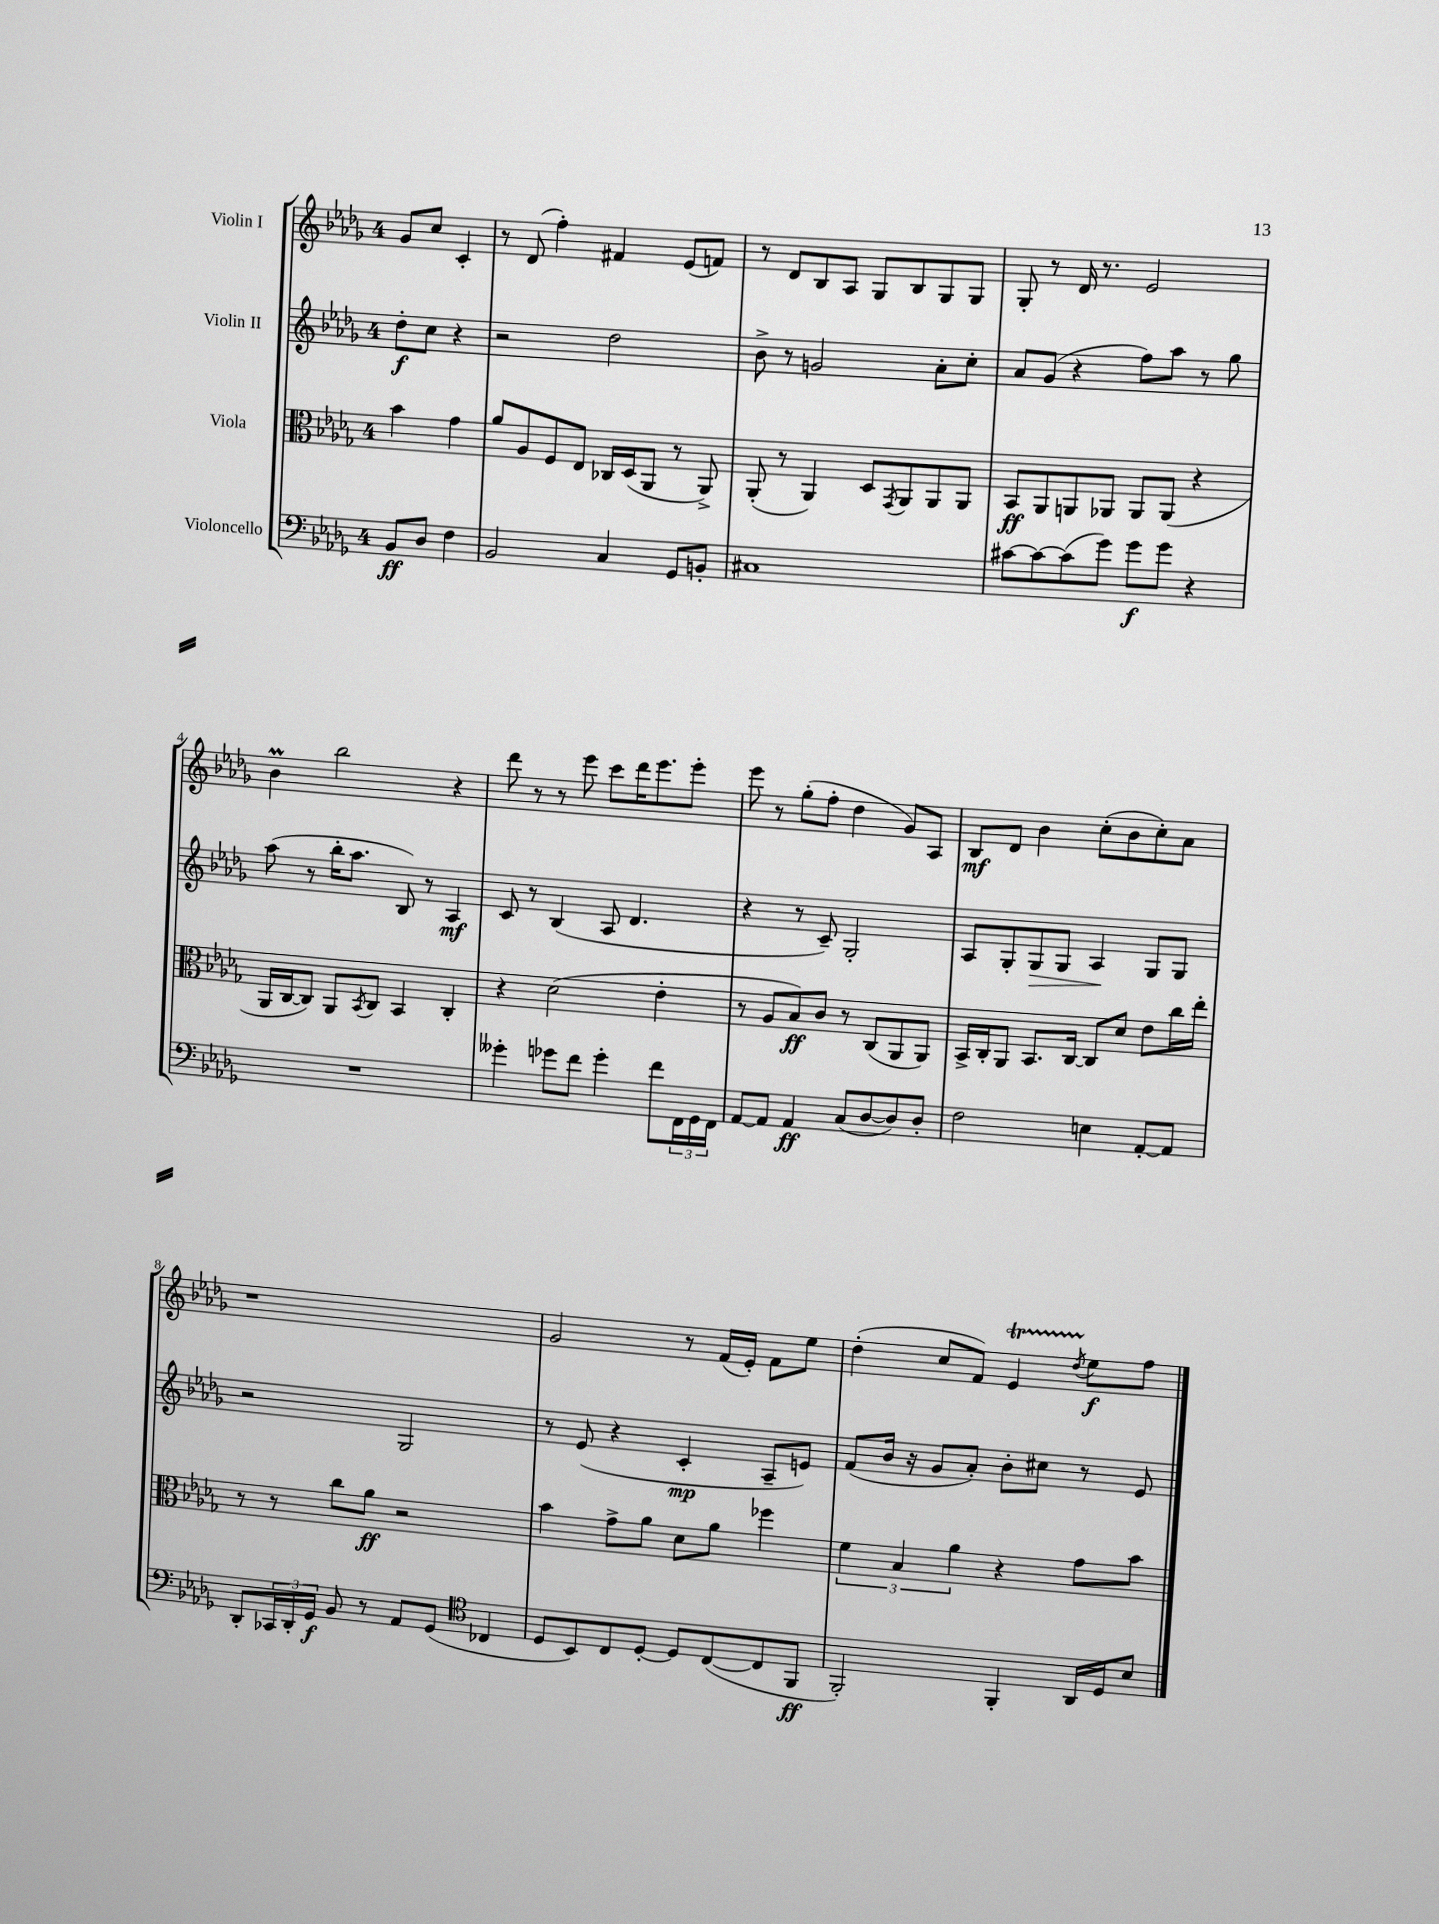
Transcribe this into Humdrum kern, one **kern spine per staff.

**kern	**dynam	**kern	**dynam	**kern	**dynam	**kern	**dynam
*part4	*part4	*part3	*part3	*part2	*part2	*part1	*part1
*staff4	*staff4	*staff3	*staff3	*staff2	*staff2	*staff1	*staff1
*I"Violoncello	*	*I"Viola	*	*I"Violin II	*	*I"Violin I	*
*clefF4	*	*clefC3	*	*clefG2	*	*clefG2	*
*k[b-e-a-d-g-]	*	*k[b-e-a-d-g-]	*	*k[b-e-a-d-g-]	*	*k[b-e-a-d-g-]	*
*M4/4	*	*M4/4	*	*M4/4	*	*M4/4	*
=	=	=	=	=	=	=	=
8BB-/L	ff	4b-\	.	8dd-'\L	f	8g-/L	.
8D-/J	.	.	.	8cc\J	.	8cc/J	.
4F\	.	4g-\	.	4r	.	4c'/	.
=1	=1	=1	=1	=1	=1	=1	=1
2BB-/	.	8a-/L	.	2r	.	8r	.
.	.	8A-/	.	.	.	(8d-/	.
.	.	8F/	.	.	.	4ff'\)	.
.	.	8E-/J	.	.	.	.	.
4C/	.	16C-X/LL	.	2dd-\	.	4f#X/	.
.	.	(16D-/J	.	.	.	.	.
.	.	8AA-/J	.	.	.	.	.
8GG-/L	.	8r	.	.	.	(8e-/L	.
8BBn'/J	.	8AA-^/)	.	.	.	8fn/J)	.
=2	=2	=2	=2	=2	=2	=2	=2
1C#X	.	(8AA-'/	.	8b-^\	.	8r	.
.	.	8r	.	8r	.	8d-/L	.
.	.	4AA-/)	.	2gn/	.	8B-/	.
.	.	.	.	.	.	8A-/J	.
.	.	8D-/L	.	.	.	8G-/L	.
.	.	8qGG-/	.	.	.	.	.
.	.	8AA-/	.	.	.	8B-/	.
.	.	8AA-/	.	8a-'\L	.	8G-/	.
.	.	8AA-/J	.	8cc'\J	.	8G-/J	.
=3	=3	=3	=3	=3	=3	=3	=3
[8c#X\L	.	8BB-/L	ff	8a-/L	.	8G-'/	.
8c#\_	.	8AA-/	.	(8g-/J	.	8r	.
(8c#\]	.	8AAn/	.	4r	.	16d-/	.
.	.	.	.	.	.	8.r	.
8g-\J)	.	8AA-X/J	.	.	.	.	.
8g-\L	f	8AA-/L	.	8ff\L)	.	2e-/	.
8g-\J	.	(8AA-/J	.	8aa-\J	.	.	.
4r	.	4r	.	8r	.	.	.
.	.	.	.	8gg-\	.	.	.
!!LO:LB:g=z
=4	=4	=4	=4	=4	=4	=4	=4
1r	.	16AA-/LL	.	(8aa-\	.	4b-M\	.
.	.	[16C/J	.	.	.	.	.
.	.	8C/J])	.	8r	.	.	.
.	.	8AA-/L	.	16bb-'\KL	.	2bb-\	.
.	.	.	.	8.aa-\J	.	.	.
.	.	8qBB-/	.	.	.	.	.
.	.	8C/J	.	.	.	.	.
.	.	4BB-/	.	8B-/)	.	.	.
.	.	.	.	8r	.	.	.
.	.	4C'/	.	4A-/	mf	4r	.
=5	=5	=5	=5	=5	=5	=5	=5
4g--X'\	.	4r	.	8c/	.	8ddd-\	.
.	.	.	.	8r	.	8r	.
8g-X\L	.	(2d-\	.	(4B-/	.	8r	.
8f\J	.	.	.	.	.	8eee-\	.
4g-'\	.	.	.	8A-/	.	8ccc\L	.
.	.	.	.	4.d-/	.	16ddd-\K	.
.	.	.	.	.	.	8.eee-\	.
8f\L	.	4e-'\	.	.	.	.	.
24FF\L	.	.	.	.	.	8eee-'\J	.
24GG-\	.	.	.	.	.	.	.
24FF\JJ	.	.	.	.	.	.	.
=6	=6	=6	=6	=6	=6	=6	=6
[8AA-/L	.	8r	.	4r	.	8eee-\	.
8AA-/J]	.	8A-/L	.	.	.	8r	.
4AA-/	ff	8B-/)	ff	8r	.	(8gg-'\L	.
.	.	8c/J	.	8c~/)	.	8ff'\J	.
(8C/L	.	8r	.	2G-'/	.	4dd-\	.
[8D-/	.	(8C/L	.	.	.	.	.
8D-/])	.	8AA-/	.	.	.	8g-/L)	.
8D-'/J	.	8AA-/J)	.	.	.	8A-/J	.
=7	=7	=7	=7	=7	=7	=7	=7
2F\	.	16BB-^/LL	.	8A-/L	.	8B-/L	mf
.	.	16C'/J	.	.	.	.	.
.	.	8AA-/J	.	8G-'/	.	8d-/J	.
!	!	!	!	!	!LO:HP:b	!	!
.	.	8.BB-/L	.	8G-/	>	4b-\	.
.	.	.	.	8G-/J	.	.	.
.	.	[16C/Jk	.	.	.	.	.
4En\	.	8C/L]	.	4A-/	.	(8cc'\L	.
.	.	8d-/J	.	.	.	8b-\	.
[8AA-'/L	.	8e-\L	.	8G-/L	]	8cc'\)	.
8AA-/J]	.	16cc\L	.	8G-/J	.	8a-\J	.
.	.	16ee-'\JJ	.	.	.	.	.
!!LO:LB:g=z
=8	=8	=8	=8	=8	=8	=8	=8
8DD-'/L	.	8r	.	2r	.	1r	.
24CC-X/L	.	8r	.	.	.	.	.
24DD-'/	.	.	.	.	.	.	.
24GG-/JJ	f	.	.	.	.	.	.
8BB-/	.	8cc\L	.	.	.	.	.
8r	.	8a-\J	ff	.	.	.	.
8AA-/L	.	2r	.	2G-/	.	.	.
(8GG-/J	.	.	.	.	.	.	.
*clefC4	*	*	*	*	*	*	*
4C-X/	.	.	.	.	.	.	.
=9	=9	=9	=9	=9	=9	=9	=9
8D-/L	.	4b-\	.	8r	.	2g-/	.
8BB-/)	.	.	.	(8e-/	.	.	.
8C/	.	8g-^\L	.	4r	.	.	.
[8D-'/J	.	8a-\J	.	.	.	.	.
8D-/L]	.	8d-\L	.	4c'/	mp	8r	.
([8C/	.	8a-\J	.	.	.	(16f/LL	.
.	.	.	.	.	.	16e-'/JJ)	.
8C/]	.	4ff-X\	.	8A-~/L	.	8f\L	.
8FF/J	ff	.	.	8en/J)	.	8ee-\J	.
=10	=10	=10	=10	=10	=10	=10	=10
2FF'/)	.	6f\	.	(8f/L	.	(4dd-'\	.
.	.	.	.	16b-/Jk	.	.	.
.	.	6B-/	.	.	.	.	.
.	.	.	.	16r	.	.	.
.	.	.	.	8g-/L	.	8cc/L	.
.	.	6a-\	.	.	.	.	.
.	.	.	.	8a-'/J)	.	8f/J)	.
4FF'/	.	4r	.	8b-'\L	.	4e-T/	.
.	.	.	.	8cc#X\J	.	.	.
.	.	.	.	.	.	8qdd-/	.
16AA-/LL	.	8g-\L	.	8r	.	8ee-\L	f
16D-/J	.	.	.	.	.	.	.
8B-/J	.	8b-\J	.	8e-/	.	8ff\J	.
==	==	==	==	==	==	==	==
*-	*-	*-	*-	*-	*-	*-	*-
